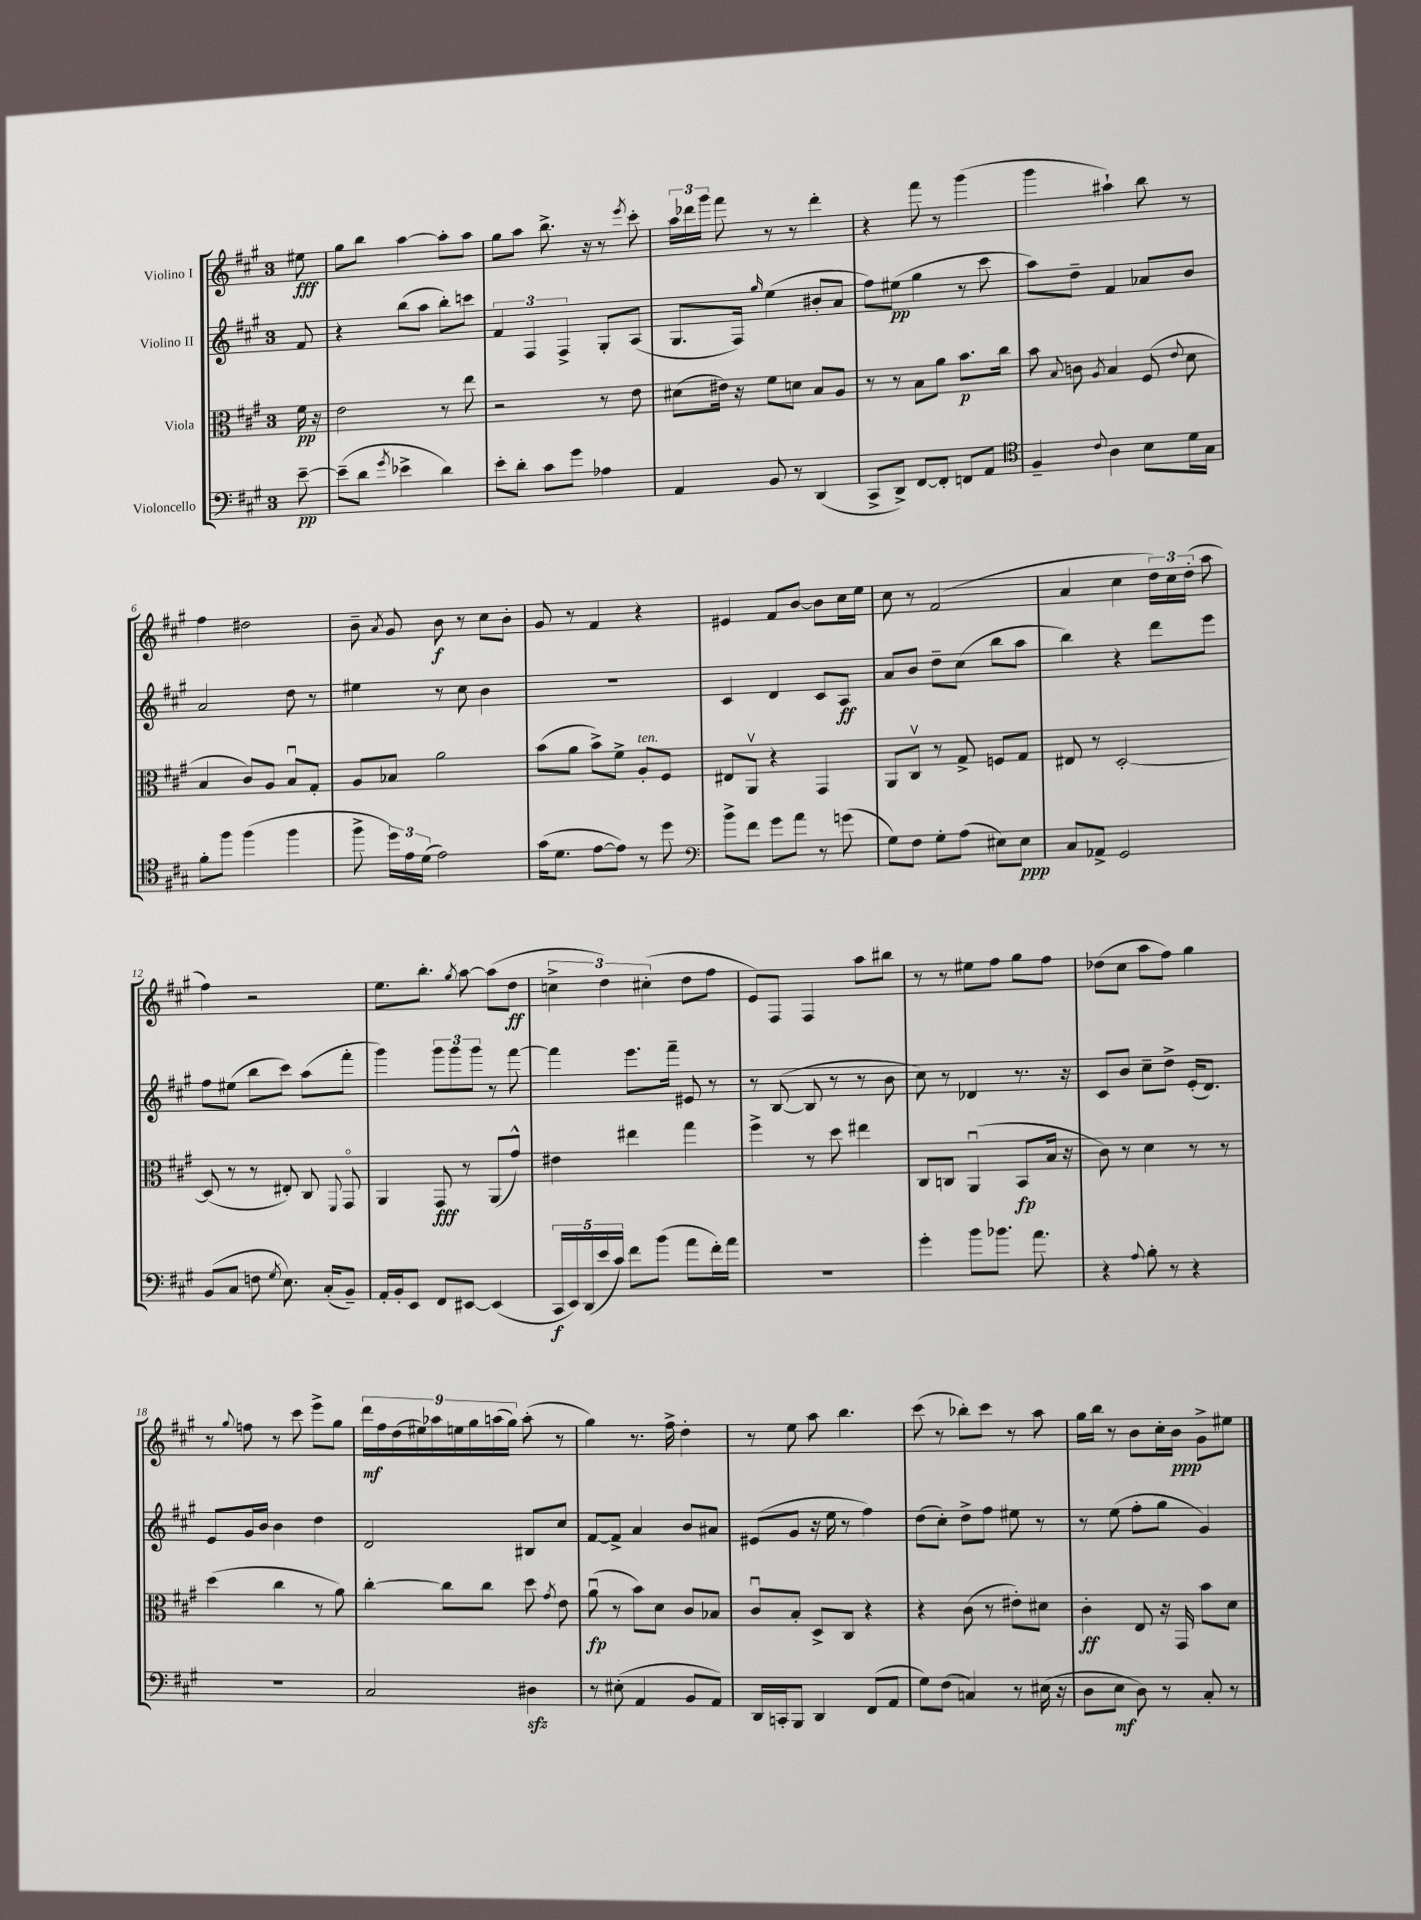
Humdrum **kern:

**kern	**dynam	**kern	**dynam	**kern	**dynam	**kern	**dynam
*part4	*part4	*part3	*part3	*part2	*part2	*part1	*part1
*staff4	*staff4	*staff3	*staff3	*staff2	*staff2	*staff1	*staff1
*I"Violoncello	*	*I"Viola	*	*I"Violino II	*	*I"Violino I	*
*clefF4	*	*clefC3	*	*clefG2	*	*clefG2	*
*k[f#c#g#]	*	*k[f#c#g#]	*	*k[f#c#g#]	*	*k[f#c#g#]	*
*M3/4	*	*M3/4	*	*M3/4	*	*M3/4	*
=	=	=	=	=	=	=	=
[8e~\	pp	16f#\	pp	8f#/	.	8ee#X\	fff
.	.	16r	.	.	.	.	.
=1	=1	=1	=1	=1	=1	=1	=1
(8e~\L]	.	2e\	.	4r	.	8gg#\L	.
8d\J	.	.	.	.	.	8bb\J	.
8qg#/	.	.	.	.	.	.	.
4e-X^\	.	.	.	(8bb\L	.	[4aa\	.
.	.	.	.	8aa\J	.	.	.
4d\)	.	8r	.	8bb'\L)	.	8aa'\L]	.
.	.	8ee\	.	8cccn\J	.	8aa\J	.
=2	=2	=2	=2	=2	=2	=2	=2
8e'\L	.	2r	.	6f#/	.	8gg#\L	.
8d'\J	.	.	.	.	.	8aa\J	.
.	.	.	.	6F#/	.	.	.
8c#\L	.	.	.	.	.	8.bb^\	.
.	.	.	.	6F#^/	.	.	.
8g#\J	.	.	.	.	.	.	.
.	.	.	.	.	.	16r	.
4A-X\	.	8r	.	8G#'/L	.	8r	.
.	.	.	.	.	.	8qeee/	.
.	.	8e\	.	(8A/J	.	8ccc#'\	.
=3	=3	=3	=3	=3	=3	=3	=3
4AA/	.	(8d#X\L	.	8.G#/L	.	24aa\LL	.
.	.	.	.	.	.	24ddd-X\	.
.	.	.	.	.	.	24ggg#\JJ	.
.	.	16e#X\Jk)	.	.	.	8fff#\	.
.	.	16r	.	16F#/Jk)	.	.	.
.	.	.	.	16qqgg#/	.	.	.
8BB/	.	8f#\L	.	(4ee\	.	8r	.
8r	.	8dn\J	.	.	.	8r	.
(4DD/	.	8B/L	.	8b#X'/L	.	4ddd-'\	.
.	.	8A/J	.	8a/J	.	.	.
=4	=4	=4	=4	=4	=4	=4	=4
8CC#^/L	.	8r	.	8ff#\L)	.	4r	.
8DD^/J)	.	8r	.	(8ee#X\J	pp	.	.
[8FF#/L	.	8B\L	.	4gg#\	.	8fff#\	.
8FF#'/J]	.	8a\J	.	.	.	8r	.
8FFn/L	.	8.b\L	p	8r	.	(4ggg#\	.
8AA/J	.	.	.	8ccc#\	.	.	.
.	.	16cc#\Jk	.	.	.	.	.
=5	=5	=5	=5	=5	=5	=5	=5
*clefC4	*	*	*	*	*	*	*
4F#~/	.	8b\	.	8aa\L)	.	4ggg#\	.
.	.	8qqB/	.	.	.	.	.
.	.	8cn\	.	8dd~\J	.	.	.
8qqc#/	.	8qA/	.	.	.	.	.
4A\	.	4B/	.	4f#/	.	4aa#X`\)	.
8B\L	.	(8F#/	.	8a-X/L	.	8bb\	.
.	.	8qqe/	.	.	.	.	.
16d\L	.	8d\	.	8b/J	.	8r	.
16G#\JJ	.	.	.	.	.	.	.
!!LO:LB:g=z
=6	=6	=6	=6	=6	=6	=6	=6
8f#'\L	.	4B/	.	2a/	.	4ff#\	.
8ff#\J	.	.	.	.	.	.	.
(4ff#\	.	8c#/L)	.	.	.	2dd#X\	.
.	.	8A/J	.	.	.	.	.
4ff#\	.	8Bu/L	.	8dd\	.	.	.
.	.	8G#'/J	.	8r	.	.	.
=7	=7	=7	=7	=7	=7	=7	=7
8ff#^\	.	8A/L	.	4ee#X\	.	8b~\	.
.	.	.	.	.	.	8qa/	.
24dd\LL)	.	8B-X/J	.	.	.	8g#/	.
24e\	.	.	.	.	.	.	.
(24d\JJ	.	.	.	.	.	.	.
2e\)	.	2a\	.	8r	.	8b\	f
.	.	.	.	8cc#\	.	8r	.
.	.	.	.	4b\	.	8cc#\L	.
.	.	.	.	.	.	8b'\J	.
=8	=8	=8	=8	=8	=8	=8	=8
(16g#\KL	.	(8b\L	.	2.r	.	8g#/	.
8.d\J	.	.	.	.	.	.	.
.	.	8a\J	.	.	.	8r	.
[8e\L	.	8b^\L)	.	.	.	4f#/	.
8e\J])	.	8f#^\J	.	.	.	.	.
!	!	!LO:TX:a:i:t=ten.	!	!	!	!	!
8r	.	8A'/L	.	.	.	4r	.
8dd\	.	8F#/J	.	.	.	.	.
=9	=9	=9	=9	=9	=9	=9	=9
*clefF4	*	*	*	*	*	*	*
8b^\L	.	8E#X/L	.	4c#/	.	4e#X/	.
8f#\J	.	8AAv/J	.	.	.	.	.
8g#\L	.	4r	.	4d/	.	8f#/L	.
8a\J	.	.	.	.	.	[8b/J	.
8r	.	4GG#/	.	8c#/L	.	8b\L]	.
(8gn\	.	.	.	8A/J	ff	16cc#\L	.
.	.	.	.	.	.	16ee\JJ	.
=10	=10	=10	=10	=10	=10	=10	=10
8G#\L)	.	8AA/L	.	8a/L	.	8cc#\	.
8F#\J	.	8C#v/J	.	8b/J	.	8r	.
8G#'\L	.	8r	.	8dd~\L	.	(2f#/	.
(8A\J	.	8G#^/	.	(8cc#\J	.	.	.
8E#X\L)	.	8Fn/L	.	8bb\L	.	.	.
8E#\J	ppp	8G#/J	.	8aa\J	.	.	.
=11	=11	=11	=11	=11	=11	=11	=11
8C#/L	.	8E#X/	.	4bb\)	.	4a/	.
8AA-X^/J	.	8r	.	.	.	.	.
2GG#/	.	[2D'/	.	4r	.	4cc#\	.
.	.	.	.	8ddd\L	.	24dd\LL)	.
.	.	.	.	.	.	24cc#\	.
.	.	.	.	.	.	(24dd'\JJ	.
.	.	.	.	8eee\J	.	8aa\	.
!!LO:LB:g=z
=12	=12	=12	=12	=12	=12	=12	=12
(8BB/L	.	(8D/]	.	8ff#\L	.	4ff#\)	.
8C#/J	.	8r	.	(8ee#X\J	.	.	.
8Fn\	.	8r	.	8bb\L	.	2r	.
8qG#/	.	.	.	.	.	.	.
8.E\)	.	8E#X'/)	.	8ccc#\J)	.	.	.
.	.	8C#/	.	(8aa\L	.	.	.
(16C#'/KL	.	.	.	.	.	.	.
.	.	8qqFF#/	.	.	.	.	.
8BB~/J)	.	8GG#/	.	8fff#'\J	.	.	.
=13	=13	=13	=13	=13	=13	=13	=13
16AA'/LL	.	4AA/	.	4ggg#\)	.	8.ee\L	.
16BB'/J	.	.	.	.	.	.	.
8EE/J	.	.	.	.	.	.	.
.	.	.	.	.	.	8.bb'\J	.
8FF#/L	.	8GG#/	fff	12ggg#\L	.	.	.
.	.	.	.	12ggg#\	.	.	.
.	.	.	.	.	.	8qgg#/	.
[8EE#X/J	.	8r	.	.	.	[8aa\	.
.	.	.	.	12ggg#\J	.	.	.
(4EE#/]	.	(8AA/L	.	8r	.	(8aa\L]	.
.	.	8g#^^/J)	.	[8fff#\	.	8dd\J	ff
=14	=14	=14	=14	=14	=14	=14	=14
20CC#/LL	f	4e#X\	.	4fff#\]	.	6ccn^\	.
20EE/)	.	.	.	.	.	.	.
(20DD/	.	.	.	.	.	.	.
20e/	.	.	.	.	.	.	.
.	.	.	.	.	.	6dd\)	.
20c#/JJ)	.	.	.	.	.	.	.
8f#\L	.	4ee#X\	.	8.eee\L	.	.	.
.	.	.	.	.	.	(6cc#X'\	.
(8b\J	.	.	.	.	.	.	.
.	.	.	.	16fff#~\Jk	.	.	.
8a\L	.	4gg#\	.	8e#X/	.	8dd\L	.
16f#'\L)	.	.	.	8r	.	8ff#\J	.
16a\JJ	.	.	.	.	.	.	.
=15	=15	=15	=15	=15	=15	=15	=15
2.r	.	4ff#^\	.	8r	.	8e/L)	.
.	.	.	.	([8B/	.	8F#/J	.
.	.	8r	.	8B/]	.	4F#/	.
.	.	8dd\	.	8r	.	.	.
.	.	4ee#X\	.	8r	.	8aa\L	.
.	.	.	.	8b\	.	8bb#X\J	.
=16	=16	=16	=16	=16	=16	=16	=16
4g#'\	.	8C#/L	.	8cc#\)	.	8r	.
.	.	8Cn/J	.	8r	.	8r	.
8b\L	.	(4AAu/	.	4d-X/	.	8ee#X\L	.
8.b-X\J	.	.	.	.	.	8ff#\J	.
.	.	8BB/L	fp	8.r	.	8gg#\L	.
8.a\	.	.	.	.	.	.	.
.	.	16B/Jk	.	.	.	8ff#\J	.
.	.	16r	.	16r	.	.	.
=17	=17	=17	=17	=17	=17	=17	=17
4r	.	8c#\)	.	8c#/L	.	(8dd-X\L	.
.	.	8r	.	8b/J	.	8cc#\J	.
8qqA/	.	.	.	.	.	.	.
8B'\	.	4d\	.	8cc#~\L	.	8aa\L	.
8r	.	.	.	8dd^\J	.	8ff#\J)	.
4r	.	8r	.	(16e'/KL	.	4gg#\	.
.	.	.	.	8.d/J)	.	.	.
.	.	8r	.	.	.	.	.
!!LO:LB:g=z
=18	=18	=18	=18	=18	=18	=18	=18
2.r	.	(4dd\	.	8e/L	.	8r	.
.	.	.	.	.	.	8qqgg#/	.
.	.	.	.	16g#/L	.	8ffn\	.
.	.	.	.	16b/JJ	.	.	.
.	.	4cc#\	.	4b\	.	8r	.
.	.	.	.	.	.	8ccc#\	.
.	.	8r	.	4dd\	.	8eee^\L	.
.	.	8a\)	.	.	.	8gg#\J	.
=19	=19	=19	=19	=19	=19	=19	=19
2C#/	.	[4cc#'\	.	2d/	.	18ddd\LL	mf
.	.	.	.	.	.	18ff#\	.
.	.	.	.	.	.	(18dd\	.
.	.	.	.	.	.	18ee#X\)	.
.	.	.	.	.	.	18aa-X\	.
.	.	8cc#\L]	.	.	.	.	.
.	.	.	.	.	.	18een\	.
.	.	.	.	.	.	18gg#\	.
.	.	8cc#\J	.	.	.	.	.
.	.	.	.	.	.	(18aan\	.
.	.	.	.	.	.	18gg#\JJ)	.
4D#Xzz\	.	8dd\	.	8B#X/L	.	(8aa'\	.
.	.	8qg#/	.	.	.	.	.
.	.	8e\	.	8cc#/J	.	8r	.
=20	=20	=20	=20	=20	=20	=20	=20
8r	.	(8au\	fp	[8f#/L	.	4gg#\)	.
(8E#X'\	.	8r	.	8f#^/J]	.	.	.
4AA/	.	8b\L)	.	4a/	.	8.r	.
.	.	8d\J	.	.	.	.	.
.	.	.	.	.	.	16ff#^\	.
8BB/L	.	8c#/L	.	8b/L	.	4dd'\	.
8AA/J)	.	8B-X/J	.	8a#X/J	.	.	.
=21	=21	=21	=21	=21	=21	=21	=21
16DD/LL	.	8c#u/L	.	(8e#X/L	.	8r	.
16CCn'/J	.	.	.	.	.	.	.
8BBB/J	.	8B'/J	.	8g#/J	.	8ee\	.
4DD/	.	8D^/L	.	16r	.	8aa\	.
.	.	.	.	16ee\	.	.	.
.	.	8C#/J	.	8r	.	4.bb\	.
(8FF#/L	.	4r	.	4ff#\)	.	.	.
8AA/J	.	.	.	.	.	.	.
=22	=22	=22	=22	=22	=22	=22	=22
8G#\L)	.	4r	.	(8dd\L	.	(8ccc#\	.
(8F#\J	.	.	.	8cc#'\J)	.	8r	.
4Cn/)	.	(8c#\	.	8dd^\L	.	8bb-X'\L)	.
.	.	8r	.	8ff#\J	.	8ccc#\J	.
8r	.	8e#X'\L)	.	8ee#X\	.	8r	.
(16E#X\	.	8d#X\J	.	8r	.	8aa\	.
16r	.	.	.	.	.	.	.
=23	=23	=23	=23	=23	=23	=23	=23
8D\L	.	4c#'\	ff	8r	.	16gg#\LL	.
.	.	.	.	.	.	16bb\JJ	.
8E\J	mf	.	.	(8ee\	.	8r	.
8D\)	.	8E/	.	8ff#'\L	.	8b\L	.
8r	.	16r	.	8gg#\J	.	16cc#'\L	.
.	.	16GG#/	.	.	.	16b\JJ	ppp
8C#'/	.	8b\L	.	4g#/)	.	8g#^\L	.
8r	.	8d\J	.	.	.	8ee#X\J	.
==	==	==	==	==	==	==	==
*-	*-	*-	*-	*-	*-	*-	*-
